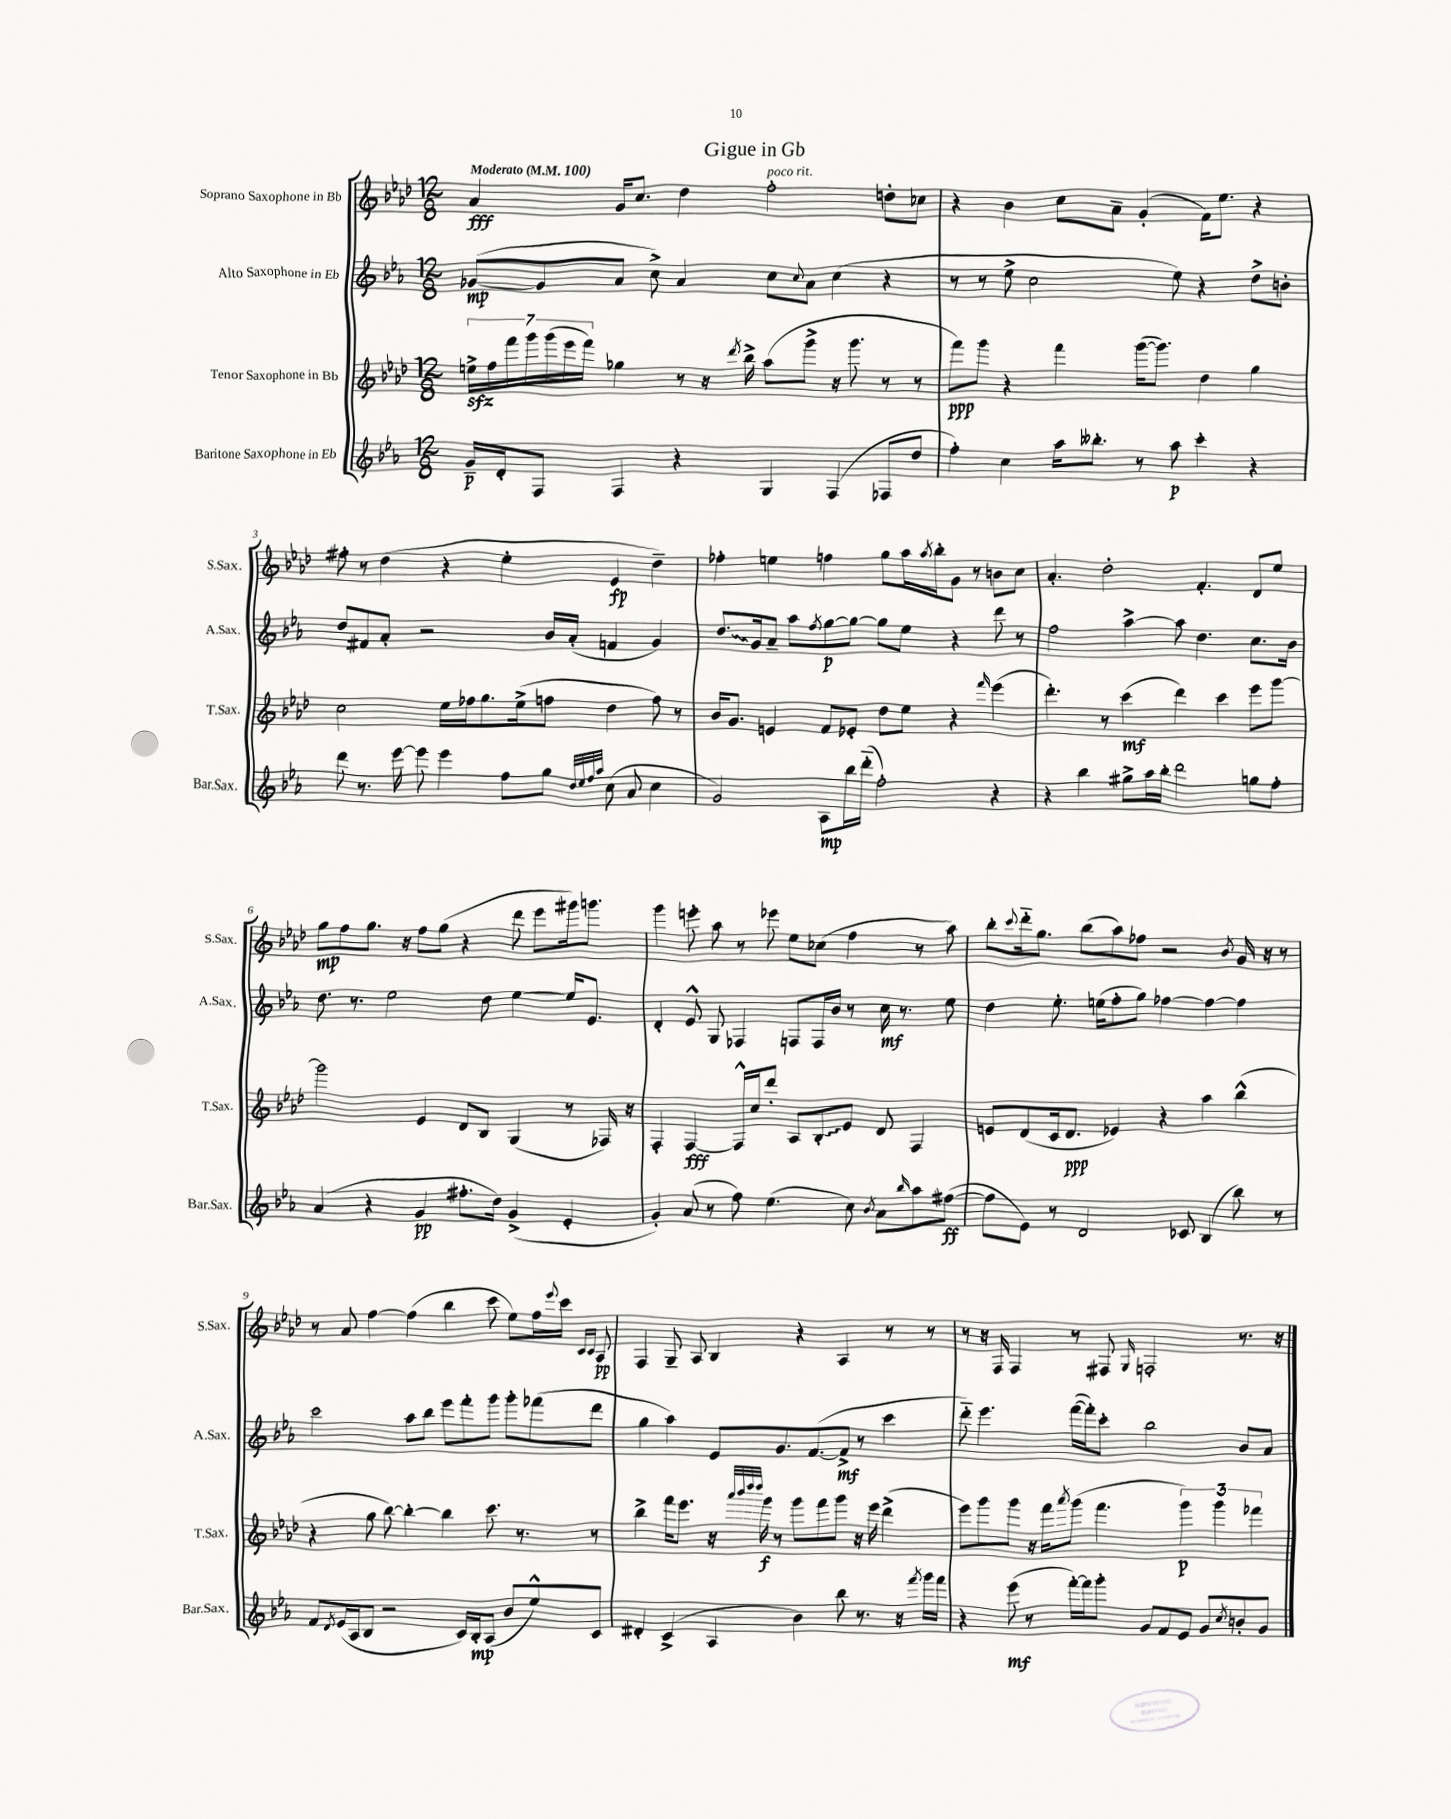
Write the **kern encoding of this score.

**kern	**kern	**kern	**kern
*staff4	*staff3	*staff2	*staff1
*clefG2	*clefG2	*clefG2	*clefG2
*k[b-e-a-]	*k[b-e-a-d-]	*k[b-e-a-]	*k[b-e-a-d-]
*M12/8	*M12/8	*M12/8	*M12/8
*MM100	*MM100	*MM100	*MM100
16g~	28ee^	([8g-	4a-
.	28ff	.	.
16d'	.	.	.
.	28fff	.	.
.	28ggg	.	.
8F	.	8g-]	.
.	(28ggg	.	.
.	28eee-	.	.
.	28fff)	.	.
4F	4gg-	8a-	16g
.	.	.	8.cc
.	.	8cc^)	.
4r	8r	4a-	4dd-
.	16r	.	.
.	8qddd-	.	.
.	16bb-^	.	.
4G	(8aa-	8cc	2ff'
.	.	8qqcc	.
.	8ggg^	8a-	.
(4F	16r	(4cc	.
.	8.ggg	.	.
8F-	8r	4r	8dd'
8dd	8r	.	8cc-
=	=	=	=
4ff')	8fff)	8r	4r
.	8ggg	8r	.
4cc	4r	8ee-^	4b-
.	.	2cc	.
16aa-	4fff	.	8cc
8.bb--'	.	.	.
.	.	.	8a-~
8r	([16ggg	.	(4g'
.	8.ggg])	.	.
8aa-	.	8ee-)	.
4ccc'	4dd-	4r	16f)
.	.	.	8.ee-
4r	4gg	8dd^	4r
.	.	8b'	.
=	=	=	=
8ddd	2cc	8dd	8ff#'
8.r	.	8f#	8r
.	.	8a-'	(4dd-
[16eee-	.	.	.
8eee-]	.	2r	.
4eee-	16ee-	.	4r
.	16ff-	.	.
.	8.gg	.	.
8ff	.	.	4ee-'
.	(16ee-^	.	.
8gg	8ff	16b-	.
.	.	(16a-'	.
32qqdd	.	.	.
32qqee-	.	.	.
32qqff	.	.	.
32qqaa-	.	.	.
(8cc	4dd-	4f	4e-
8a-	.	.	.
4cc	8ff)	4g)	4dd-~)
.	8r	.	.
=	=	=	=
2g)	16b-	8.dd	4ff-'
.	8.g	.	.
.	.	16g	.
.	4e	8a-~	4ee
.	.	8aa-	.
.	.	8qff	.
8A-	8f	[8gg	4ff
16bb-	8e-'	8gg_	.
(16ddd'~	.	.	.
2ff')	8dd-	8gg]	8gg
.	8ee-	8ee-	16aa-
.	.	.	8qaa-
.	.	.	16bb-'
.	4r	4r	8g
.	.	.	8r
.	16qqfff	.	.
4r	(4eee-	8ddd	8b
.	.	8r	8cc
=	=	=	=
4r	4.ddd-')	2ff	4.a-'
4bb-	.	.	.
.	8r	.	2dd-'
8gg#^	(4ccc	[4aa-^	.
16aa-	.	.	.
16bb-'	.	.	.
2ddd	4ddd-)	8aa-]	.
.	.	4.dd	4.f'
.	4ccc	.	.
8gg	8eee-	8.cc	8d-
8ff'	[8ggg	.	8ee-
.	.	16b-	.
=	=	=	=
(4a-	2ggg]	8.dd	8gg
.	.	.	8ff
.	.	8.r	.
4r	.	.	8.gg
.	.	2ee-	.
.	.	.	16r
4g	4e-	.	8ff
.	.	.	(8gg
8.ff#'	8d-	.	4r
.	8B-	8dd	.
16dd)	.	.	.
(4g^	(4G	[4ee-	8ddd-
.	.	.	8eee-
4e-'	8r	16ee-]	16ggg#)
.	.	8.e-	8.ggg
.	16F-)	.	.
.	16r	.	.
=	=	=	=
4g')	4F'	4d'	4ggg
(8a-	[4F	8e-^^	8eee'
8r	.	8G	8aa-
8ff)	16F^^]	4F-	8r
.	16cc	.	.
(4.ee-	8ddd-'	.	8eee-
.	8A-	8F	8ee-
.	8B-'	16F	(8cc-
.	.	16b-	.
8cc)	8e-	8r	4ff
8qb-	.	.	.
8a-	8d-	16cc	.
.	.	8.r	.
16qqbb-	.	.	.
8aa-	4F	.	8r
([8ff#	.	8ee-	8aa-)
=	=	=	=
8ff#]	8e	4dd	8bb-'
.	.	.	8qqccc
8e-)	(8d-	.	16ddd-'~
.	.	.	8.gg
8r	16c	8.ee-'	.
.	8.d-	.	.
2d	.	.	(8bb-
.	.	(16ee	.
.	4e-)	8ff'	8aa-)
.	.	8gg)	8ff-
.	4r	[4ff-	2r
8c-	.	.	.
(4B-	4aa-	4ff-_	.
.	.	.	8qb-
8bb-)	(4bb-^^	4ff-]	16g
.	.	.	16r
8r	.	.	8r
=	=	=	=
8f	4r	2ccc	8r
8qd	.	.	.
(16e-	.	.	8a-
16A-	.	.	.
8B-	8gg	.	[4ff
2r	[8bb-)	.	.
.	4bb-'_	8aa-	(4ff]
.	.	8bb-	.
.	4bb-]	8eee-	4bb-
16c)	.	8fff'	.
16B-'	.	.	.
(8A-	8.ccc	8ggg	8ccc
8b-	.	8ggg'	8ee-)
.	8.r	.	.
8ee-^^)	.	(8fff-	16ff
.	.	.	8qqeee-
.	.	.	16ccc
.	.	.	16qqc
.	.	.	16qqc
8c	8r	8ddd	8A-
=	=	=	=
4d#'	4bb-^	4gg	4F
(4c^	16fff	4aa-)	8G~
.	8.eee-	.	.
.	.	.	8A-
4A-	16r	8e-	4B-
.	32qqaaa-	.	.
.	32qqbbb-	.	.
.	32qqdddd-	.	.
.	32qqdddd-	.	.
.	16ggg	.	.
.	8r	8.g	.
4b-)	8ggg	.	4r
.	.	([8.f	.
.	8fff	.	.
8bb-	8ggg	8f^]	4A-
8.r	16r	8r	.
.	16eee-	.	.
.	(4ddd-^	4ccc	8r
16r	.	.	.
8qfff	.	.	.
16ggg	.	.	8r
16fff	.	.	.
=	=	=	=
4r	8eee-)	8ddd'~)	8r
.	8ggg	4.eee-	16r
.	.	.	16F
(8eee-	8ggg	.	4F
8r	16r	.	.
.	16fff	.	.
.	8qaaa-	.	.
[16fff')	(8ggg	([16fff	8r
16fff]	.	16fff'])	.
8ggg'	4.fff	8ccc'	8F#
.	.	.	16qqG
8g	.	2bb-	2F'
8f	.	.	.
8e-	6ggg)	.	.
8g	.	.	.
.	6ggg	.	.
8qcc	.	.	.
8b'	.	8b-	8.r
.	6fff-	.	.
8g	.	8a-	.
.	.	.	16r
==	==	==	==
*-	*-	*-	*-
